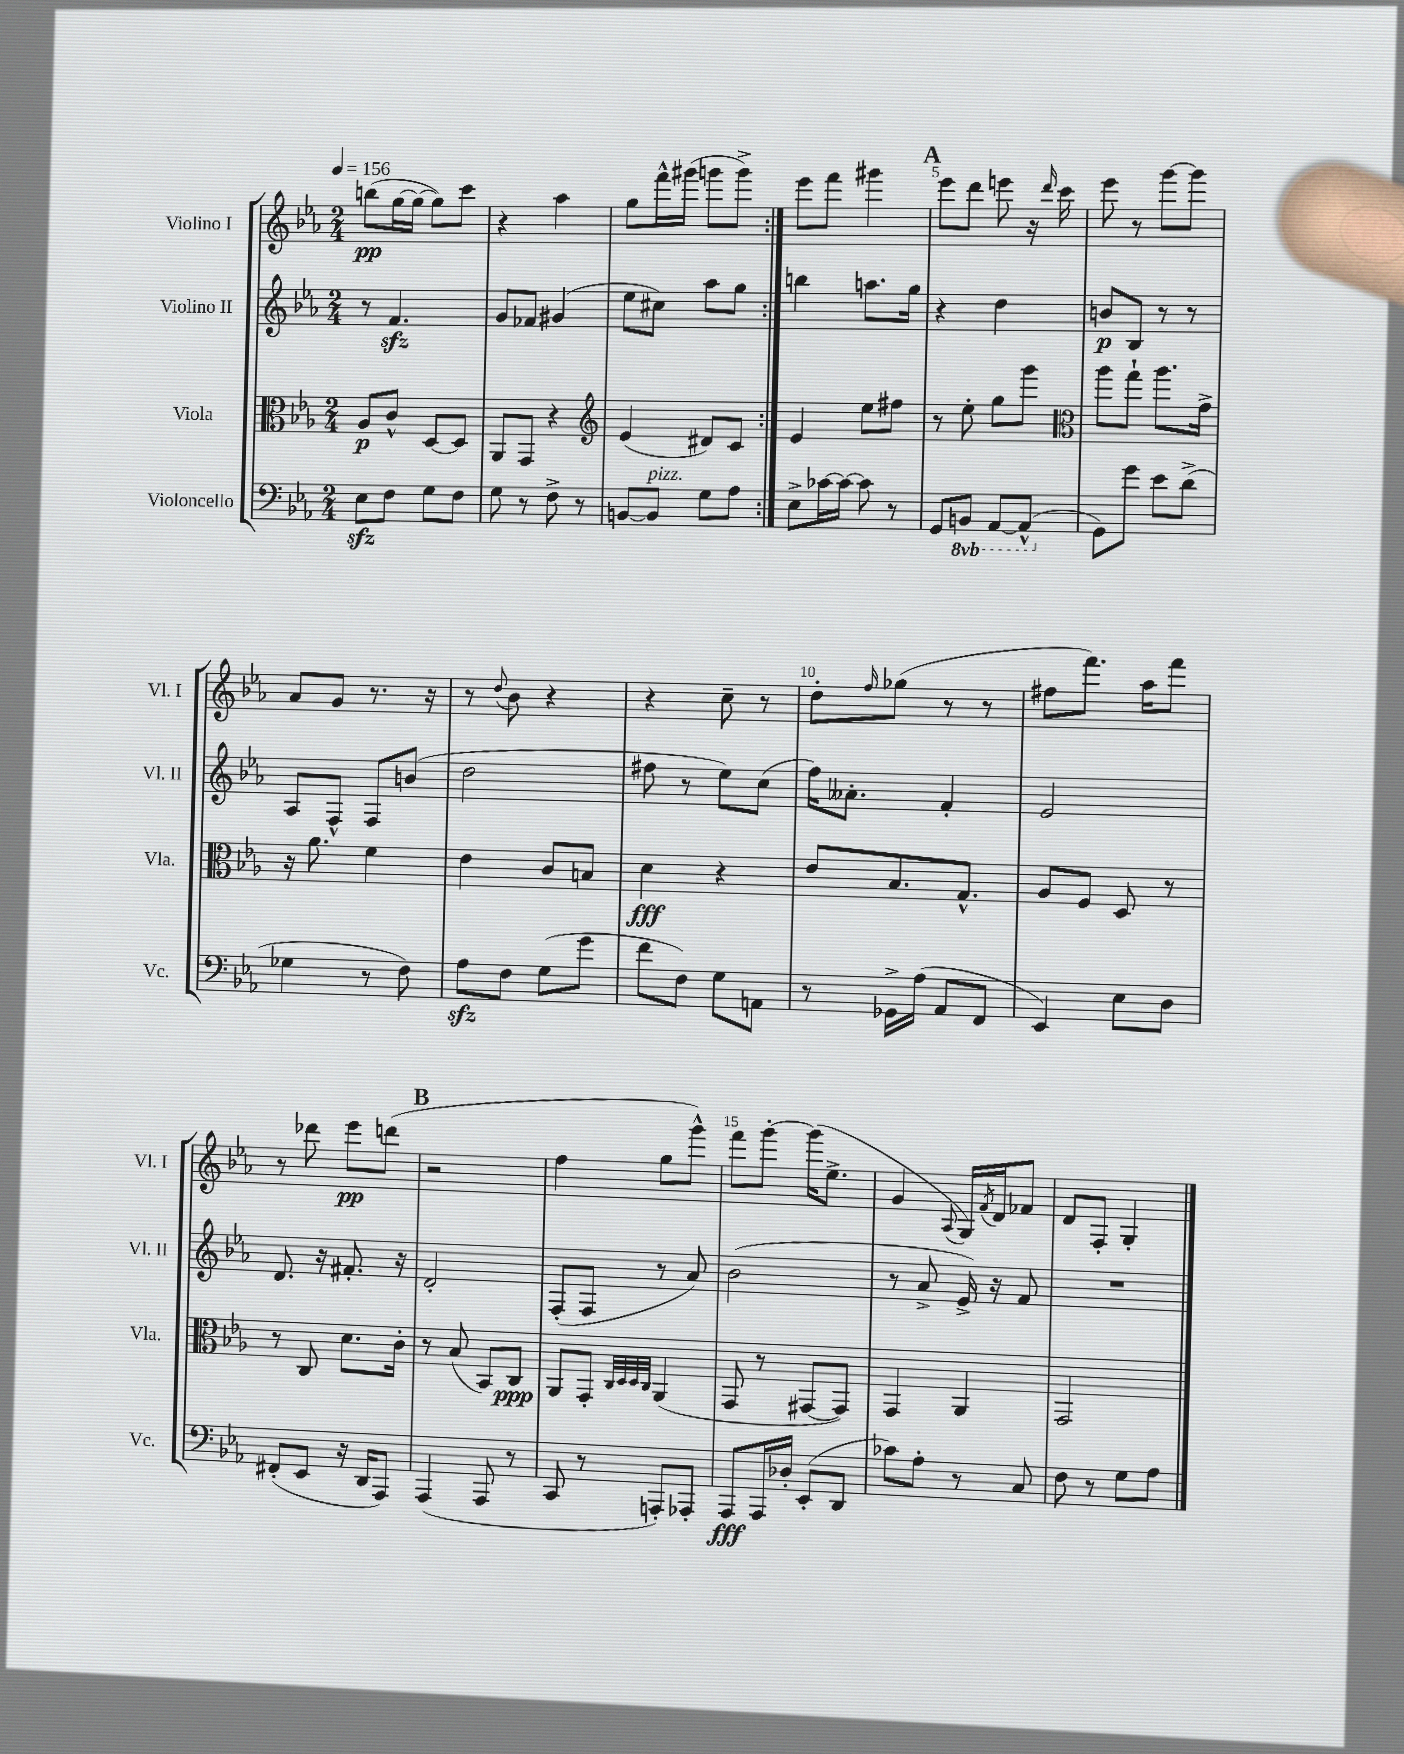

**kern	**kern	**kern	**kern
*staff4	*staff3	*staff2	*staff1
*clefF4	*clefC3	*clefG2	*clefG2
*k[b-e-a-]	*k[b-e-a-]	*k[b-e-a-]	*k[b-e-a-]
*M2/4	*M2/4	*M2/4	*M2/4
*MM156	*MM156	*MM156	*MM156
8E-	8A-	8r	(8bb
8F	8c^^	4.f	[16gg
.	.	.	16gg_
8G	[8D	.	8gg])
8F	8D]	.	8ccc
=	=	=	=
8G	8AA-	8g	4r
8r	8GG	8f-	.
8F^	4r	(4g#	4aa-
8r	.	.	.
=	=	=	=
*	*clefG2	*	*
[8BB	(4e-	8ee-	8gg
8BB]	.	8cc#)	16fff^^
.	.	.	(16ggg#
8G	8d#)	8aa-	8ggg
8A-	8c	8gg	8ggg^)
=:|!	=:|!	=:|!	=:|!
8E-^	4e-	4bb	8eee-
[16c-	.	.	8fff
16c-_	.	.	.
8c-]	8ee-	8.aa	4ggg#
8r	8ff#	.	.
.	.	16gg	.
=	=	=	=
8GG	8r	4r	8eee-
8BBB	8ee-'	.	8ddd
[8AAA-	8gg	4dd	8eee
(8AAA-^^]	8ggg	.	16r
.	.	.	16qqddd
.	.	.	16ccc
=	=	=	=
*	*clefC3	*	*
8GG)	8aa-	8b	8eee-
8g	8gg`	8B-	8r
8e-	8.aa-	8r	[8ggg
(8d^	.	8r	8ggg]
.	16g^	.	.
=	=	=	=
4G-	16r	8A-	8a-
.	8.a-	.	.
.	.	8F^^	8g
8r	4f	8F	8.r
8F)	.	(8b	.
.	.	.	16r
=	=	=	=
8A-	4e-	2dd	8r
.	.	.	8qqdd
8F	.	.	8b-
(8G	8c	.	4r
8g	8B	.	.
=	=	=	=
8f	4d	8ff#	4r
8F)	.	8r	.
8G	4r	8ee-)	8cc~
8AA	.	(8cc	8r
=	=	=	=
8r	8e-	16ff)	8dd'
.	.	8.a--'	.
.	.	.	16qqff
16GG-^	8.B-	.	(8gg-
(16A-	.	.	.
8AA-	.	4f'	8r
.	8.G^^	.	.
8FF	.	.	8r
=	=	=	=
4EE-)	8A-	2e-	8ff#
.	8F	.	8.fff)
8E-	8D	.	.
.	.	.	16aa-
8D	8r	.	8fff
=	=	=	=
(8FF#'	8r	8.d	8r
8EE-	8C	.	8ddd-
.	.	16r	.
16r	8.d	8.f#'	8eee-
16DD	.	.	.
8AAA-)	.	.	(8ddd
.	16c'	16r	.
=	=	=	=
(4AAA-	8r	2d'	2r
.	(8B-	.	.
8AAA-	8BB-)	.	.
8r	8C	.	.
=	=	=	=
8CC	8AA-	(8F'	4ff
8r	8GG'	8F	.
.	32qqC	.	.
.	32qqD	.	.
.	32qqD	.	.
.	32qqC	.	.
8AAA')	(4AA-	8r	8gg
8AAA-'	.	8a-)	8ggg^^)
=	=	=	=
8AAA-	8GG	(2b-	8fff
16AAA-	8r	.	[8ggg'
16D-'	.	.	.
(8EE-'	[8GG#	.	(16ggg]
.	.	.	8.ee-^
8DD	8GG#])	.	.
=	=	=	=
8c-)	4GG	8r	4g
8A-'	.	8a-^	.
.	.	.	8qqA-
8r	4AA-	16e-^)	16G)
.	.	.	8qf
.	.	16r	16d
8C	.	8f	8f-
=	=	=	=
8F	2GG	2r	8d
8r	.	.	8F'
8G	.	.	4G'
8A-	.	.	.
==	==	==	==
*-	*-	*-	*-
